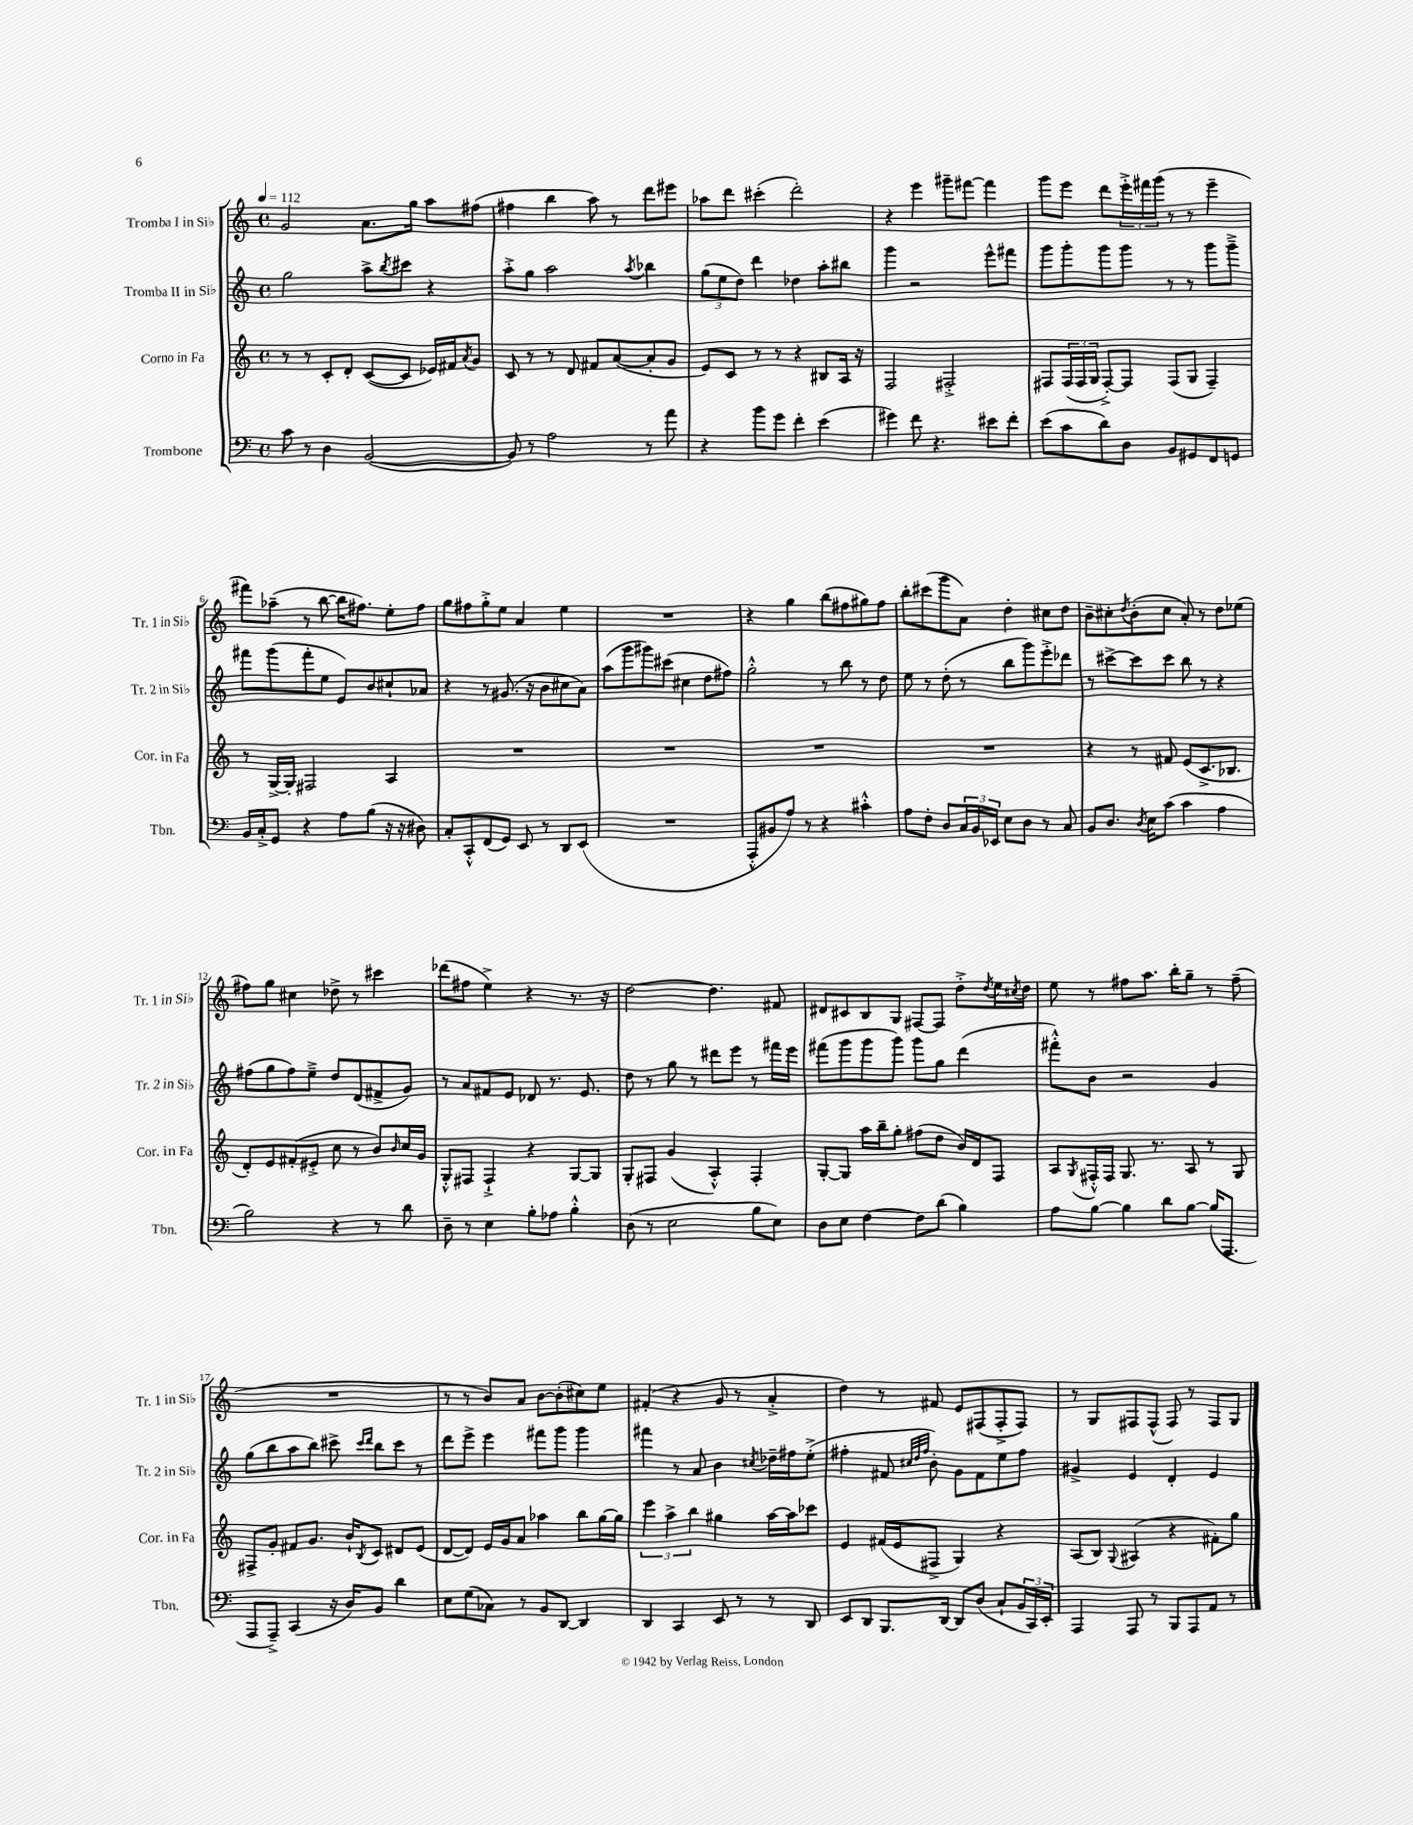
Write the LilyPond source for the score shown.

<<
\new StaffGroup <<
\new Staff = "s0" \with { instrumentName = "Tromba I in Sib" shortInstrumentName = "Tr. 1 in Sib" } {
    \clef treble \key c \major \defaultTimeSignature \time 4/4 \tempo 4 = 112
    g'2 a'8. g''16 a''8 fis''8( |
    fis''4 b''4 a''8) r8 d'''8 eis'''8 |
    aes''8 d'''8 cis'''4-.( d'''2-.) |
    r4 e'''4 gis'''8-- fis'''8~ fis'''4 |
    g'''8 e'''8 d'''8 \tuplet 3/2 { e'''16-.-> fis'''16 g'''16( } r8 r8 e'''4-- |
    fis'''8) aes''8--( r8 b''8~ b''16 fis''8.) e''8-. fis''8 |
    g''8 fis''8 g''8-.-> e''8 a'4 e''4 |
    R1 |
    r4 g''4 b''8( fis''8 gis''8) fis''8 |
    b''8-. cis'''8( g'''8 a'8) d''4-. cis''8 d''8 |
    b'8-- cis''8-. \acciaccatura { d''8 } b'8-.( cis''8 a'8-.) r8 d''8 ees''8( |
    fis''8) g''8 cis''4 des''8-> r8 cis'''4 |
    des'''8( fis''8 e''4->) r4 r8. r16 |
    d''2~ d''4. fis'8 |
    dis'8 cis'8 b8 g8 fis8~ fis8 d''8-.-> \acciaccatura { d''8 } e''16 \acciaccatura { cis''8 } d''16 |
    e''8 r8 fis''8 a''8. b''16-. g''8-- r8 fis''8--( |
    R1 |
    r8 r8 b'8) a'8 b'8~ b'8-.( cis''8) e''8 |
    fis'4-.( r4 g'8 r8 a'4-.-> |
    d''4) r8 fis'8 e'8 fis8( fis8-.-> fis8) |
    r8 g8 fis8 fis8-^( fis8) r8 fis8 g8 \bar "|." |
}
\new Staff = "s1" \with { instrumentName = "Tromba II in Sib" shortInstrumentName = "Tr. 2 in Sib" } {
    \clef treble \key c \major \defaultTimeSignature \time 4/4
    g''2 a''8-> \acciaccatura { b''8 } cis'''8 r4 |
    a''8-.-> g''8 a''2 \acciaccatura { a''8 } bes''4 |
    \tuplet 3/2 { g''8( e''8 d''8) } d'''4 des''4 a''8-. bis''8 |
    g'''4 r2 e'''8-^ fis'''8 |
    g'''8 g'''8-. g'''8 g'''8 r8 r8 g'''8 g'''8---> |
    fis'''8 g'''8( fis'''8-. e''8 e'8) b'8 cis''8-! aes'8 |
    r4 r8 gis'8.( r16 b'8 cis''8 a'8) |
    a''8( g'''8 gis'''8) cis'''8( cis''4 d''8 fis''8) |
    g''2-.-^ r8 b''8 r8 d''8 |
    e''8 r8 d''8-.( r8 b''8 g'''8) e'''8-.-> des'''8 |
    r8 cis'''8~-> cis'''8 cis'''8 b''8 r8 r4 |
    fis''8( g''8 fis''8) e''8---> d''8 d'8( fis'8-> g'8) |
    r8 a'8 fis'8 e'8 des'8 r8. e'8. |
    d''8 r8 g''8 r8 dis'''8 e'''8 r8 fis'''16 e'''16 |
    fis'''8( g'''8 g'''8 g'''8) g'''8 g''8 d'''4( |
    fis'''8-.-^) b'8 r2 g'4 |
    g''8( b''8 a''8 b''8) cis'''8-> \grace { cis'''16 d'''16 } b''8 cis'''8 r8 |
    d'''8 e'''8-> e'''4 fis'''8 g'''8 g'''4 |
    fis'''4 r8 a'8 b'4 \acciaccatura { cis''8 } des''16-- fis''16 e''8-.->( |
    fis''4-. fis'8 \grace { cis''32 d''32 fis''32 } b'8-.) g'8 fis'8 e''8 fis''8 |
    gis'4-> e'4 d'4-. e'4 \bar "|." |
}
\new Staff = "s2" \with { instrumentName = "Corno in Fa" shortInstrumentName = "Cor. in Fa" } {
    \clef treble \key c \major \defaultTimeSignature \time 4/4
    r8 r8 c'8-. d'8-. c'8~( c'8 ees'16) fis'16 \acciaccatura { a'8 } g'8 |
    c'8 r8 r8 d'8 fis'8 a'8~( a'8-. g'8 |
    e'8) c'8 r8 r8 r4 bis8 a16 r16 |
    f2 fis2-.-> |
    fis8 \tuplet 3/2 { fis16( fis16 g16 } fis8~-.->) fis8 fis8( g8 fis4--) |
    r8 g16~-> g16-. fis2 a4 |
    R1 |
    R1 |
    R1 |
    R1 |
    r4 r8 fis'8 e'8( c'8.-> bes8. |
    d'8-.) e'8 fis'8-.( eis'8-.-> c''8 r8 b'8) \grace { b'16 } c''16 g'16 |
    g8-.-^ fis8 fis4-!-> r4 g8~ g8 |
    g8-. fis8 g'4( a4-.-^) fis4-. |
    g8~-. g8 a''16 b''16-- g''8-. fis''8( d''8 b'16) d'16 f8 |
    a8 \acciaccatura { g8 } fis16-.-^ fis16 g8. r8. a8 r8 g8 |
    fis8-> g'8-. fis'8 g'8. b'16-! \acciaccatura { b8 } c'8 dis'8 e'8( |
    d'8~ d'8) e'16 g'16 a'8 aes''4 b''8 g''16~ g''16 |
    \tuplet 3/2 { e'''4 a''4-> b''4 } gis''4 a''16~ a''16 ces'''8 |
    e'4 fis'16( e'16 fis8-> g4) r4 |
    a8( b8) \appoggiatura { g8 } ais4( r4 fis'8-.) g''8 \bar "|." |
}
\new Staff = "s3" \with { instrumentName = "Trombone" shortInstrumentName = "Tbn." } {
    \clef bass \key c \major \defaultTimeSignature \time 4/4
    c'8 r8 d4 b,2~( |
    b,8) r8 a2 r8 a'8 |
    r4 b'8 g'8 f'4-. e'4( |
    gis'4) f'8 r4. eis'8 f'8-. |
    e'8( c'8 d'8) d8 b,8 gis,8 f,8 g,8 |
    b,16 c16-.-> g,8 r4 a8 b8( r16 r16 dis8) |
    c8-. c,8-.-^ f,8( g,8) e,8 r8 d,8 e,8( |
    R1 |
    a,,8-.-^ bis,8 a8) r8 r4 cis'4-.-^ |
    a8 f8-. d8 \tuplet 3/2 { c16 b,16 ees,16 } e8 d8 r8 c8 |
    b,8 d8. \acciaccatura { d8 } e16 c'8( c'4 a4 |
    b2) r4 r8 d'8 |
    d8-- r8 e4 b8-. aes8 b4-.-^ |
    d8( r8 e2 b8 e8) |
    d8 e8 f4~ f8 d'8( b4) |
    a8 b8~ b4 d'8 b8~ b16( a,,8. |
    a,,8 a,,8--->) c,4( r16 d16) b,8 d'4 |
    e8 g8( ces8) r8 b,8 d,8~ d,4 |
    d,4 c,4 e,8 r8 r8 d,8 |
    e,8 d,8 b,,8. d,16~ d,8 d8( c8-! \tuplet 3/2 { b,16 c,16) e,16-. } |
    a,,4 a,,8 r8 b,,8 a,,8 a,8 r8 \bar "|." |
}
>>
>>
